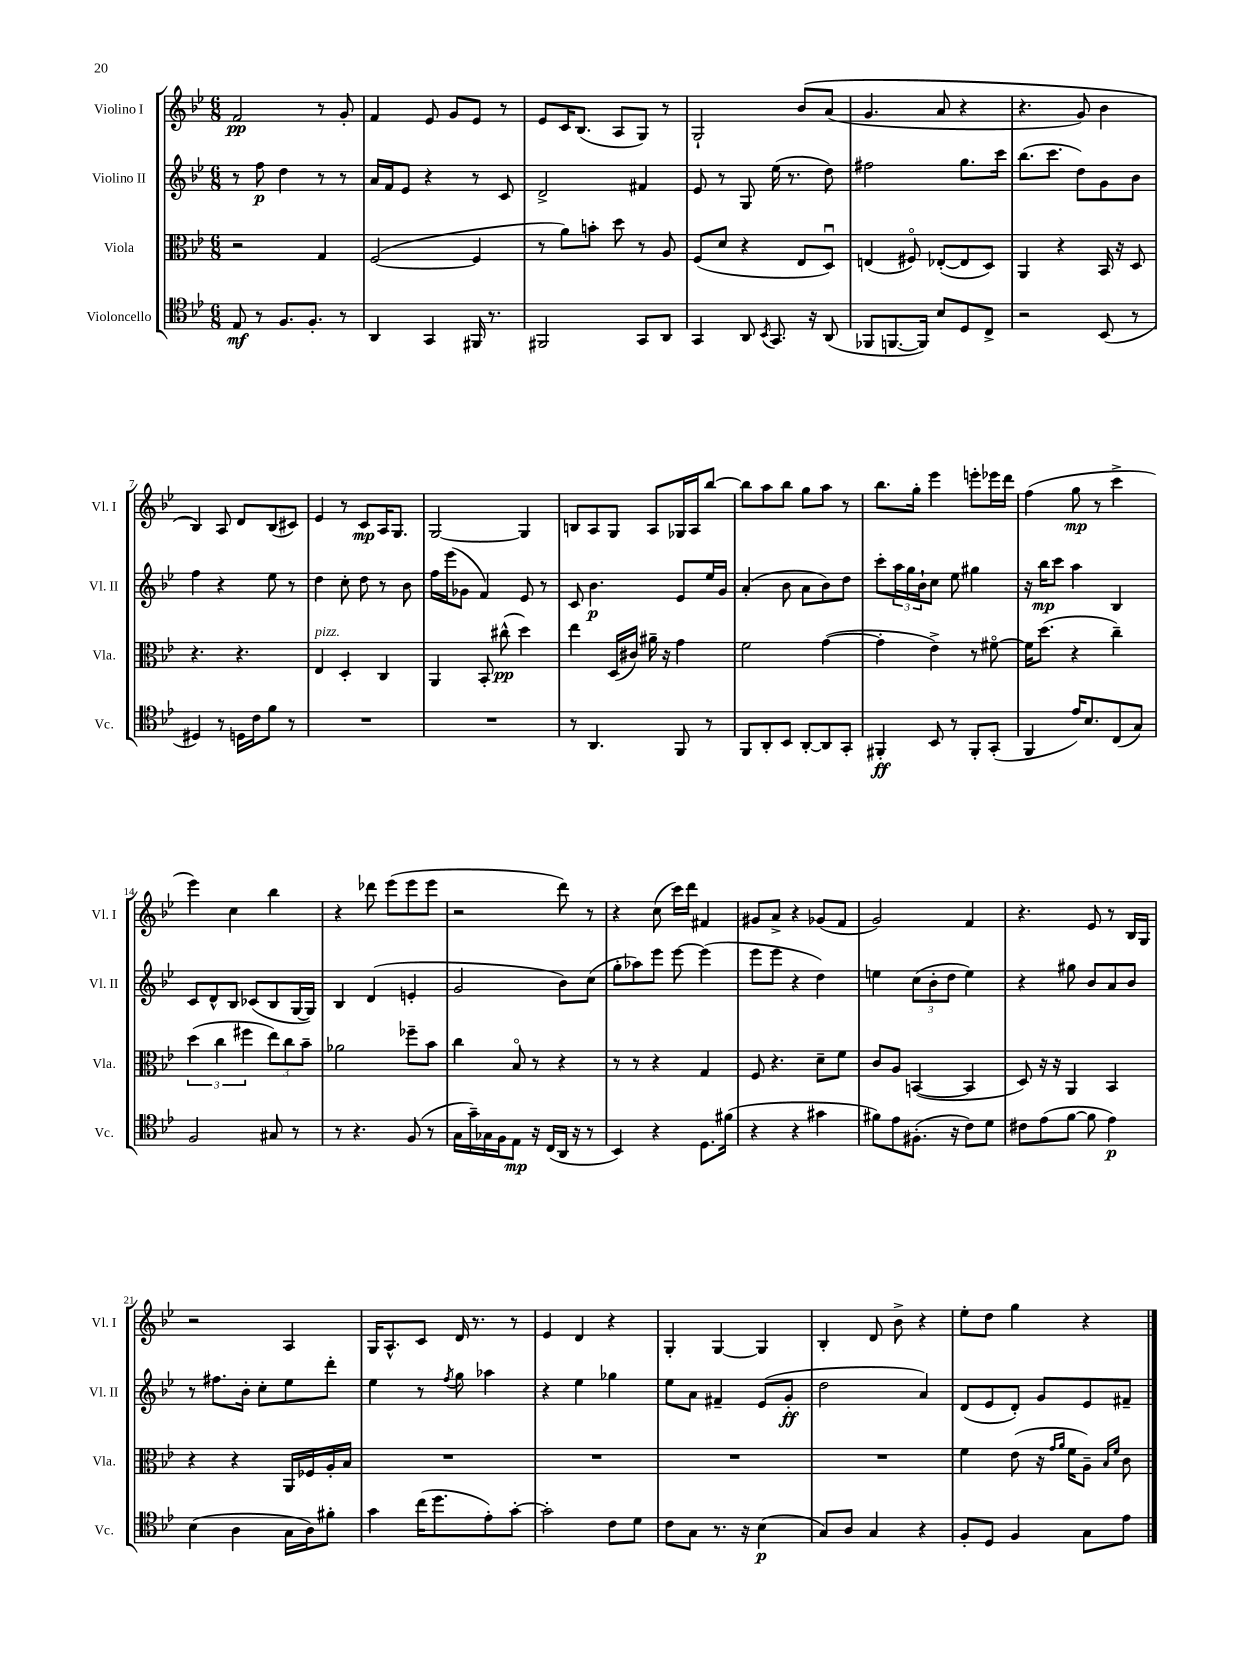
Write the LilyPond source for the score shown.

<<
\new StaffGroup <<
\new Staff = "s0" \with { instrumentName = "Violino I" shortInstrumentName = "Vl. I" } {
    \clef treble \key bes \major \numericTimeSignature \time 6/8
    f'2\pp r8 g'8-. |
    f'4 ees'8 g'8 ees'8 r8 |
    ees'8 c'16 bes8.( a8 g8) r8 |
    g2-! bes'8\( a'8( |
    g'4. a'8 r4 |
    r4. g'8) bes'4 |
    bes4\) a8 d'8 bes8( cis'8) |
    ees'4 r8 c'8\mp a16 g8. |
    g2~ g4 |
    b8 a8 g8 a8 ges16 a16 bes''8~ |
    bes''8 a''8 bes''8 g''8 a''8 r8 |
    bes''8. g''16-. ees'''4 e'''8-. ees'''16 d'''16 |
    f''4( g''8\mp r8 c'''4-> |
    ees'''4) c''4 bes''4 |
    r4 des'''8 ees'''8( ees'''8 ees'''8 |
    r2 d'''8) r8 |
    r4 c''8( c'''16) d'''16 fis'4 |
    gis'8 a'8-> r4 ges'8( f'8 |
    g'2) f'4 |
    r4. ees'8 r8 bes16 g16 |
    r2 a4 |
    g16 a8.-^ c'8 d'16 r8. r8 |
    ees'4 d'4 r4 |
    g4-. g4~ g4 |
    bes4-. d'8 bes'8-> r4 |
    ees''8-. d''8 g''4 r4 \bar "|." |
}
\new Staff = "s1" \with { instrumentName = "Violino II" shortInstrumentName = "Vl. II" } {
    \clef treble \key bes \major \numericTimeSignature \time 6/8
    r8 f''8\p d''4 r8 r8 |
    a'16 f'16 ees'8 r4 r8 c'8 |
    d'2-> fis'4 |
    ees'8 r8 g8 ees''16( r8. d''8) |
    fis''2 g''8. c'''16 |
    bes''8.( c'''8. d''8) g'8 bes'8 |
    f''4 r4 ees''8 r8 |
    d''4 c''8-. d''8 r8 bes'8 |
    f''16 ees'''16( ges'8 f'4) ees'8 r8 |
    c'8 bes'4.\p ees'8 ees''16 g'16 |
    a'4-.( bes'8 a'8 bes'8) d''8 |
    c'''8-. \tuplet 3/2 { a''16 g''16 bes'16-! } c''8 ees''8 gis''4 |
    r16 bes''16\mp c'''8 a''4 bes4 |
    c'8 d'8-^ bes8 ces'8( bes8 g16~ g16) |
    bes4 d'4( e'4-. |
    g'2 bes'8) c''8( |
    g''8-. aes''8) ees'''8 ees'''8~ ees'''4( |
    ees'''8 ees'''8 r4 d''4) |
    e''4 \tuplet 3/2 { c''8( bes'8-. d''8 } e''4) |
    r4 gis''8 bes'8 a'8 bes'8 |
    r8 fis''8. bes'16-. c''8-. ees''8 d'''8-. |
    ees''4 r8 \acciaccatura { f''8 } g''8 aes''4 |
    r4 ees''4 ges''4 |
    ees''8 a'8 fis'4-- ees'8( g'8-.\ff |
    d''2 a'4) |
    d'8( ees'8 d'8-.) g'8 ees'8 fis'8-- \bar "|." |
}
\new Staff = "s2" \with { instrumentName = "Viola" shortInstrumentName = "Vla." } {
    \clef alto \key bes \major \numericTimeSignature \time 6/8
    r2 g4 |
    f2~( f4 |
    r8 a'8) b'8-. d''8 r8 a8 |
    f8( d'8 r4 ees8 d8\downbow) |
    e4( fis8\flageolet) ees8~-.( ees8 d8) |
    a,4 r4 bes,16 r16 d8 |
    r4. r4. |
    ees4^\markup { \italic "pizz." } d4-. c4 |
    a,4 bes,8-. cis''8-^\pp( d''4) |
    ees''4 d16( cis'16) ais'16-- r16 g'4 |
    f'2 g'4~( |
    g'4-. ees'4->) r8 fis'8~\flageolet |
    fis'16 d''8.( r4 c''4--) |
    \tuplet 3/2 { d''4( c''4 fis''4 } \tuplet 3/2 { ees''8) c''8 bes'8-- } |
    aes'2 fes''8-- bes'8 |
    c''4 bes8\flageolet r8 r4 |
    r8 r8 r4 g4 |
    f8 r4. d'8-- f'8 |
    c'8 a8 b,4~( b,4 |
    d8) r16 r16 a,4 bes,4 |
    r4 r4 a,16 fes16 a16-. bes16 |
    R2. |
    R2. |
    R2. |
    R2. |
    f'4 ees'8( r16 \grace { g'16 a'16 } f'16 a8--) \grace { bes16 f'16 } c'8 \bar "|." |
}
\new Staff = "s3" \with { instrumentName = "Violoncello" shortInstrumentName = "Vc." } {
    \clef tenor \key bes \major \numericTimeSignature \time 6/8
    ees8\mf r8 f8. f8.-. r8 |
    a,4 g,4 fis,16 r8. |
    fis,2 g,8 a,8 |
    g,4 a,8 \acciaccatura { bes,8 } g,8. r16 a,8( |
    fes,8 f,8.~ f,16) bes8 d8 c8-> |
    r2 bes,8( r8 |
    dis4) r8 d16 c'16 f'8 r8 |
    R2. |
    R2. |
    r8 a,4. f,8 r8 |
    f,8 a,8-. bes,8 a,8~-. a,8 g,8-. |
    fis,4-.\ff bes,8 r8 fis,8-. g,8-.( |
    f,4 ees'16) bes8. c8( g8) |
    f2 gis8 r8 |
    r8 r4. f8( r8 |
    g16 g'16--) ges16 f16 ees8\mp r16 c16( a,16 r16 r8 |
    bes,4) r4 d8. fis'16( |
    r4 r4 gis'4 |
    fis'8) ees'8 fis8.-.( r16 c'8) d'8 |
    cis'8 ees'8( f'8~ f'8 ees'4\p) |
    bes4( a4 g16 a16) fis'8-. |
    g'4 c''16( d''8. ees'8-.) g'8~-. |
    g'2-. c'8 d'8 |
    c'8 g8 r8. r16 bes4\p( |
    g8) a8 g4 r4 |
    f8-. d8 f4 g8 ees'8 \bar "|." |
}
>>
>>
